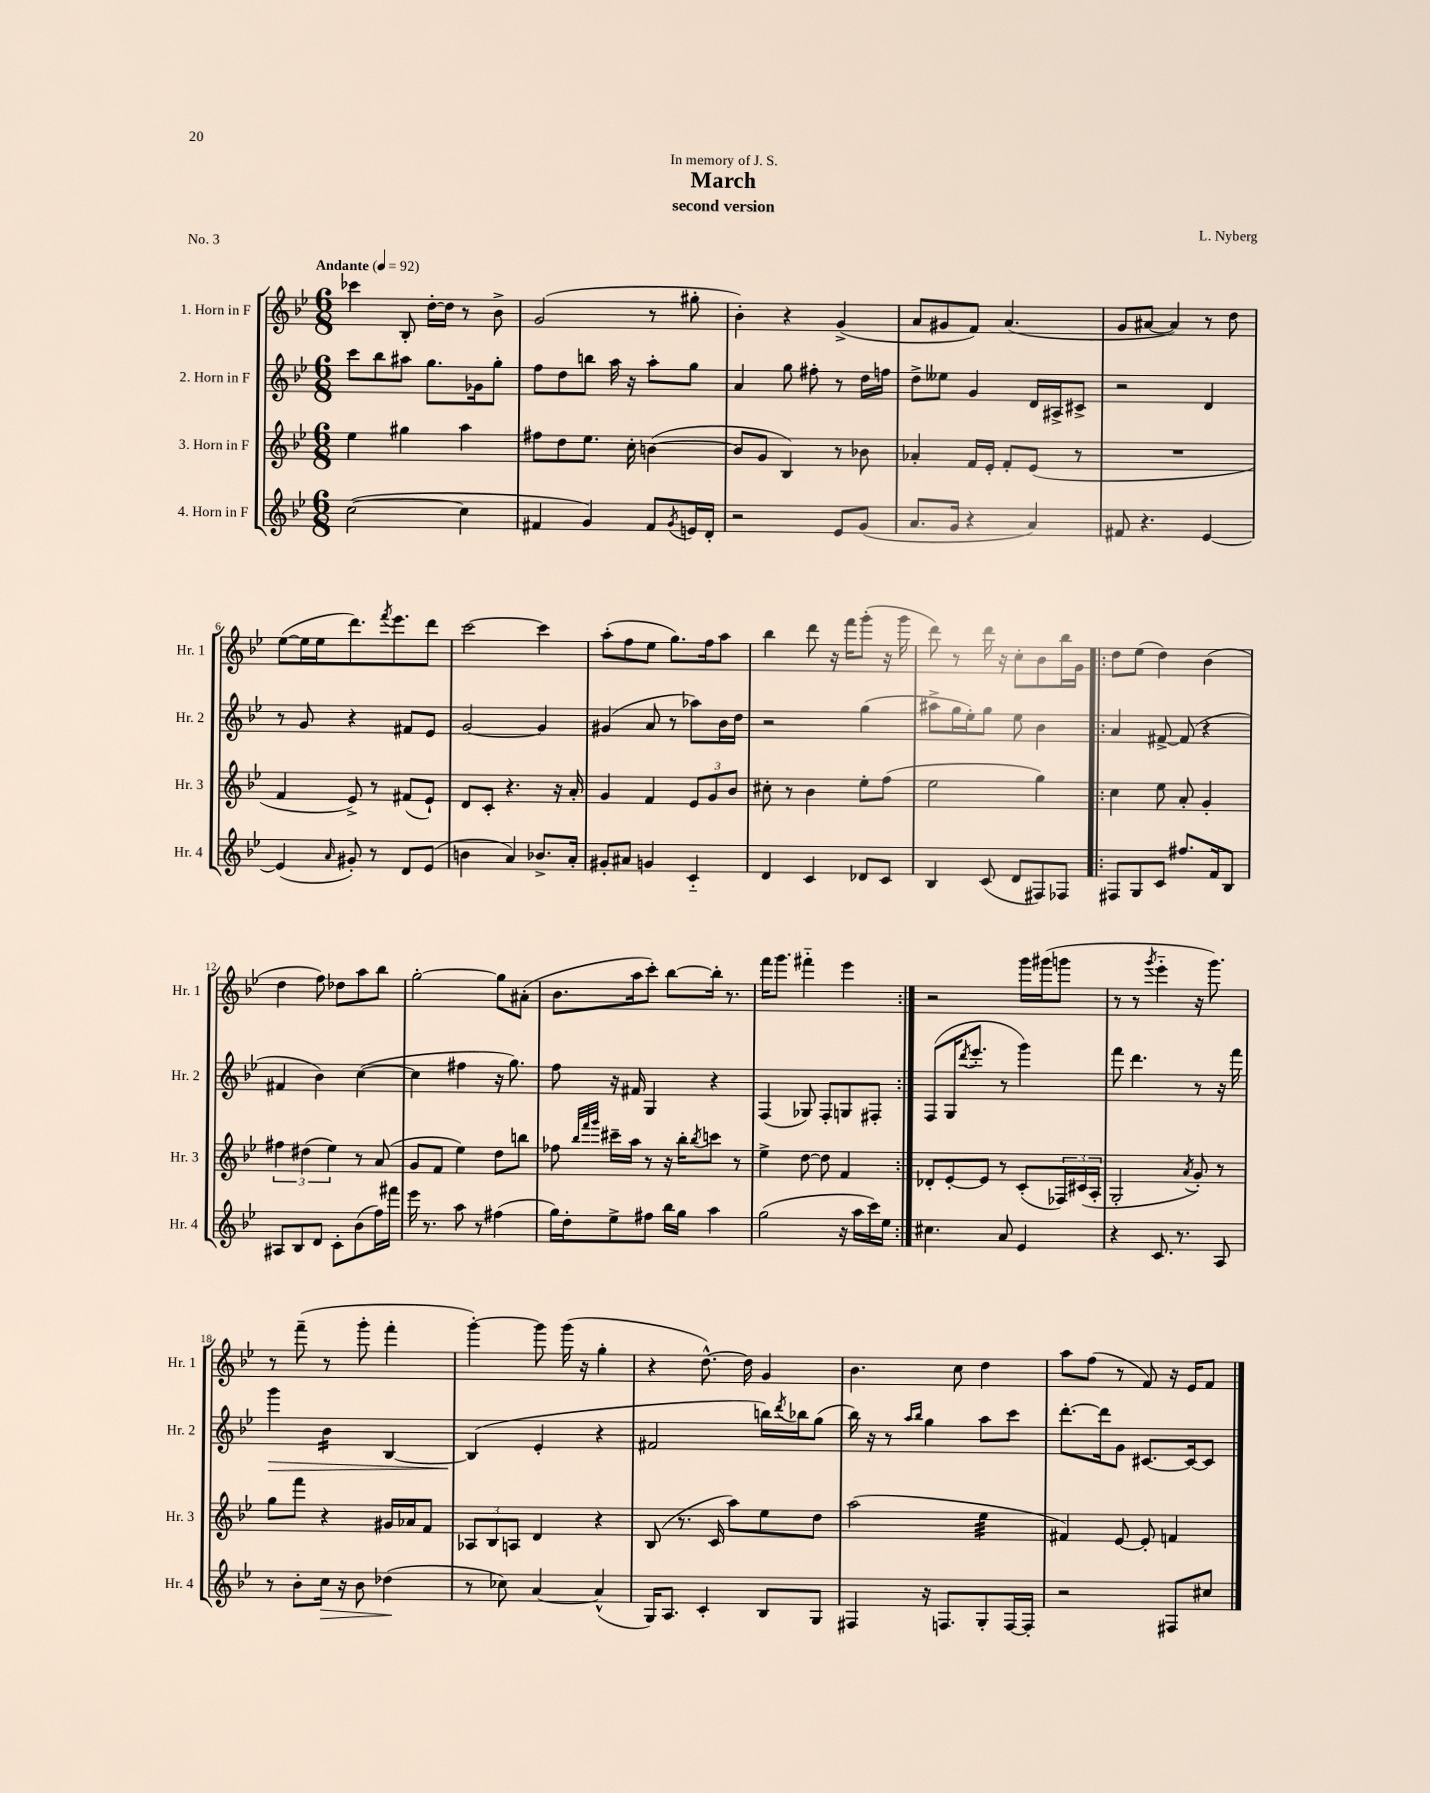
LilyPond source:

\header { title = "March" composer = "L. Nyberg" subtitle = "second version" dedication = "In memory of J. S." piece = "No. 3" }
<<
\new StaffGroup <<
\new Staff = "s0" \with { instrumentName = "1. Horn in F" shortInstrumentName = "Hr. 1" } {
    \clef treble \key bes \major \numericTimeSignature \time 6/8 \tempo "Andante" 4 = 92
    ces'''4 bes8-. d''16~-. d''16 r8 bes'8-> |
    g'2( r8 gis''8-. |
    bes'4-.) r4 g'4->( |
    a'8 gis'8 f'8) a'4.( |
    g'8 ais'8~ ais'4) r8 d''8 |
    ees''8~( ees''16 ees''16 d'''8.) \acciaccatura { f'''8 } ees'''8. d'''8 |
    c'''2~ c'''4 |
    a''8-.( f''8 ees''8 g''8.) f''16 a''8 |
    bes''4 d'''8 r16 f'''16 g'''8-.( r16 g'''16 |
    d'''8) r8 d'''16 r16 c''8-. bes'8 bes''16 g'16 |
    \repeat volta 2 { d''8 ees''8( d''4) bes'4( |
    d''4 f''8) des''8 a''8 bes''8 |
    g''2~-. g''8 ais'8-.( |
    bes'8. a''16 c'''8-.) bes''8~ bes''16-. r8. |
    f'''16 g'''8. fis'''4-_ ees'''4 | }
    r2 g'''16 gis'''16( g'''8 |
    r8 r8 \acciaccatura { g'''8 } ees'''4-_ r16 g'''8.) |
    r8 f'''8--( r8 g'''8-. f'''4-. |
    g'''4~-.) g'''8 g'''16( r16 g''4-. |
    r4 d''8.~-^) d''16 g'4 |
    bes'4. c''8 d''4 |
    a''8 f''8( r8 f'8) r16 ees'16 f'8 \bar "|." |
}
\new Staff = "s1" \with { instrumentName = "2. Horn in F" shortInstrumentName = "Hr. 2" } {
    \clef treble \key bes \major \numericTimeSignature \time 6/8
    c'''8 bes''8 ais''8 g''8. ges'16 g''8-. |
    f''8 d''8 b''8 a''16 r16 a''8-. g''8 |
    a'4 g''8 fis''8-. r8 d''16 f''16 |
    d''8-> eeses''8 g'4 d'16 ais16-> cis'8-> |
    r2 d'4 |
    r8 g'8 r4 fis'8 ees'8 |
    g'2~ g'4 |
    gis'4( a'8 r8 aes''8) bes'16 d''16 |
    r2 g''4( |
    ais''8-> g''16 ees''16-.) g''8 ees''8 bes'4 |
    \repeat volta 2 { a'4 fis'8~-> fis'8( r4 |
    fis'4 bes'4) c''4~( |
    c''4 fis''4 r16 g''8.) |
    f''8 r16 fis'16 g4 r4 |
    f4( ges8) f8-. g8 fis8-. | }
    f8( g16 \acciaccatura { d'''8 } ees'''8.-. r8 g'''4) |
    f'''8 d'''4. r8 r16 f'''16 |
    g'''4\> bes'4:16 bes4~ |
    bes4\!( ees'4-. r4 |
    fis'2 b''16) \acciaccatura { d'''8 } bes''16 g''8( |
    bes''16) r16 r8 \grace { a''16 bes''16 } g''4 a''8 c'''8 |
    d'''8.~-. d'''16 g'8 cis'8.~ cis'16~ cis'8 \bar "|." |
}
\new Staff = "s2" \with { instrumentName = "3. Horn in F" shortInstrumentName = "Hr. 3" } {
    \clef treble \key bes \major \numericTimeSignature \time 6/8
    ees''4 gis''4 a''4 |
    fis''8 d''8 ees''8. c''16-. b'4~( |
    b'8 g'8 bes4) r8 bes'8 |
    aes'4-. f'16 ees'16-. f'8-. ees'8( r8 |
    R2. |
    f'4 ees'8->) r8 fis'8( ees'8-!) |
    d'8 c'8-. r4. r16 a'16-. |
    g'4 f'4 \tuplet 3/2 { ees'8 g'8 bes'8 } |
    cis''8-. r8 bes'4 ees''8-. f''8( |
    ees''2 g''4) |
    \repeat volta 2 { c''4 ees''8 a'8-. g'4-. |
    \tuplet 3/2 { fis''4 dis''4( ees''4) } r8 a'8( |
    g'8 f'8 ees''4) d''8 b''8 |
    fes''8 \grace { bes''32 f'''32 g'''32 } cis'''16-- a''16 r8 r16 bes''16-. \acciaccatura { bes''8 } c'''8 r8 |
    ees''4-> d''8~ d''8 f'4 | }
    des'8-. ees'8~-. ees'8 r8 c'8-.( \tuplet 3/2 { fes16) cis'16( a16-. } |
    g2-. \acciaccatura { a'8 } g'8-.) r8 |
    g''8 f'''8 r4 gis'16 aes'16 f'8 |
    \tuplet 3/2 { aes8 bes8 a8 } d'4 r4 |
    bes8( r8. c'16 a''8) ees''8 d''8 |
    a''2( ees''4:32 |
    fis'4) ees'8~ ees'8-. f'4 \bar "|." |
}
\new Staff = "s3" \with { instrumentName = "4. Horn in F" shortInstrumentName = "Hr. 4" } {
    \clef treble \key bes \major \numericTimeSignature \time 6/8
    c''2~( c''4 |
    fis'4 g'4) fis'8 \acciaccatura { g'8 } e'16 d'16-. |
    r2 ees'8 g'8( |
    a'8. g'16 r4 a'4) |
    fis'8 r4. ees'4~ |
    ees'4( \grace { a'16 } gis'8-.) r8 d'8 ees'8( |
    b'4 a'4) bes'8.-> a'16-. |
    gis'8-. ais'8 g'4 c'4-_ |
    d'4 c'4 des'8 c'8 |
    bes4 c'8( d'8 fis8) fes8 |
    \repeat volta 2 { fis8 g8 c'8 fis''8. f'16 bes8 |
    ais8 bes8 d'8 c'8-. bes'8( f''16) fis'''16 |
    ees'''16 r8. a''8 r8 fis''4( |
    g''16) d''16-. ees''8-> fis''8 bes''16 g''16 a''4 |
    g''2( r16 a''16 c'''16) ees''16 | }
    cis''4. a'8 ees'4 |
    r4 c'8. r8. a8 |
    r8 bes'8-. c''16\> r16 bes'8 des''4\!( |
    r8 ces''8) a'4~ a'4-^( |
    g16) a8. c'4-. bes8 g8 |
    fis4 r16 f8. g8-. f16~ f16-. |
    r2 fis8 cis''8 \bar "|." |
}
>>
>>
